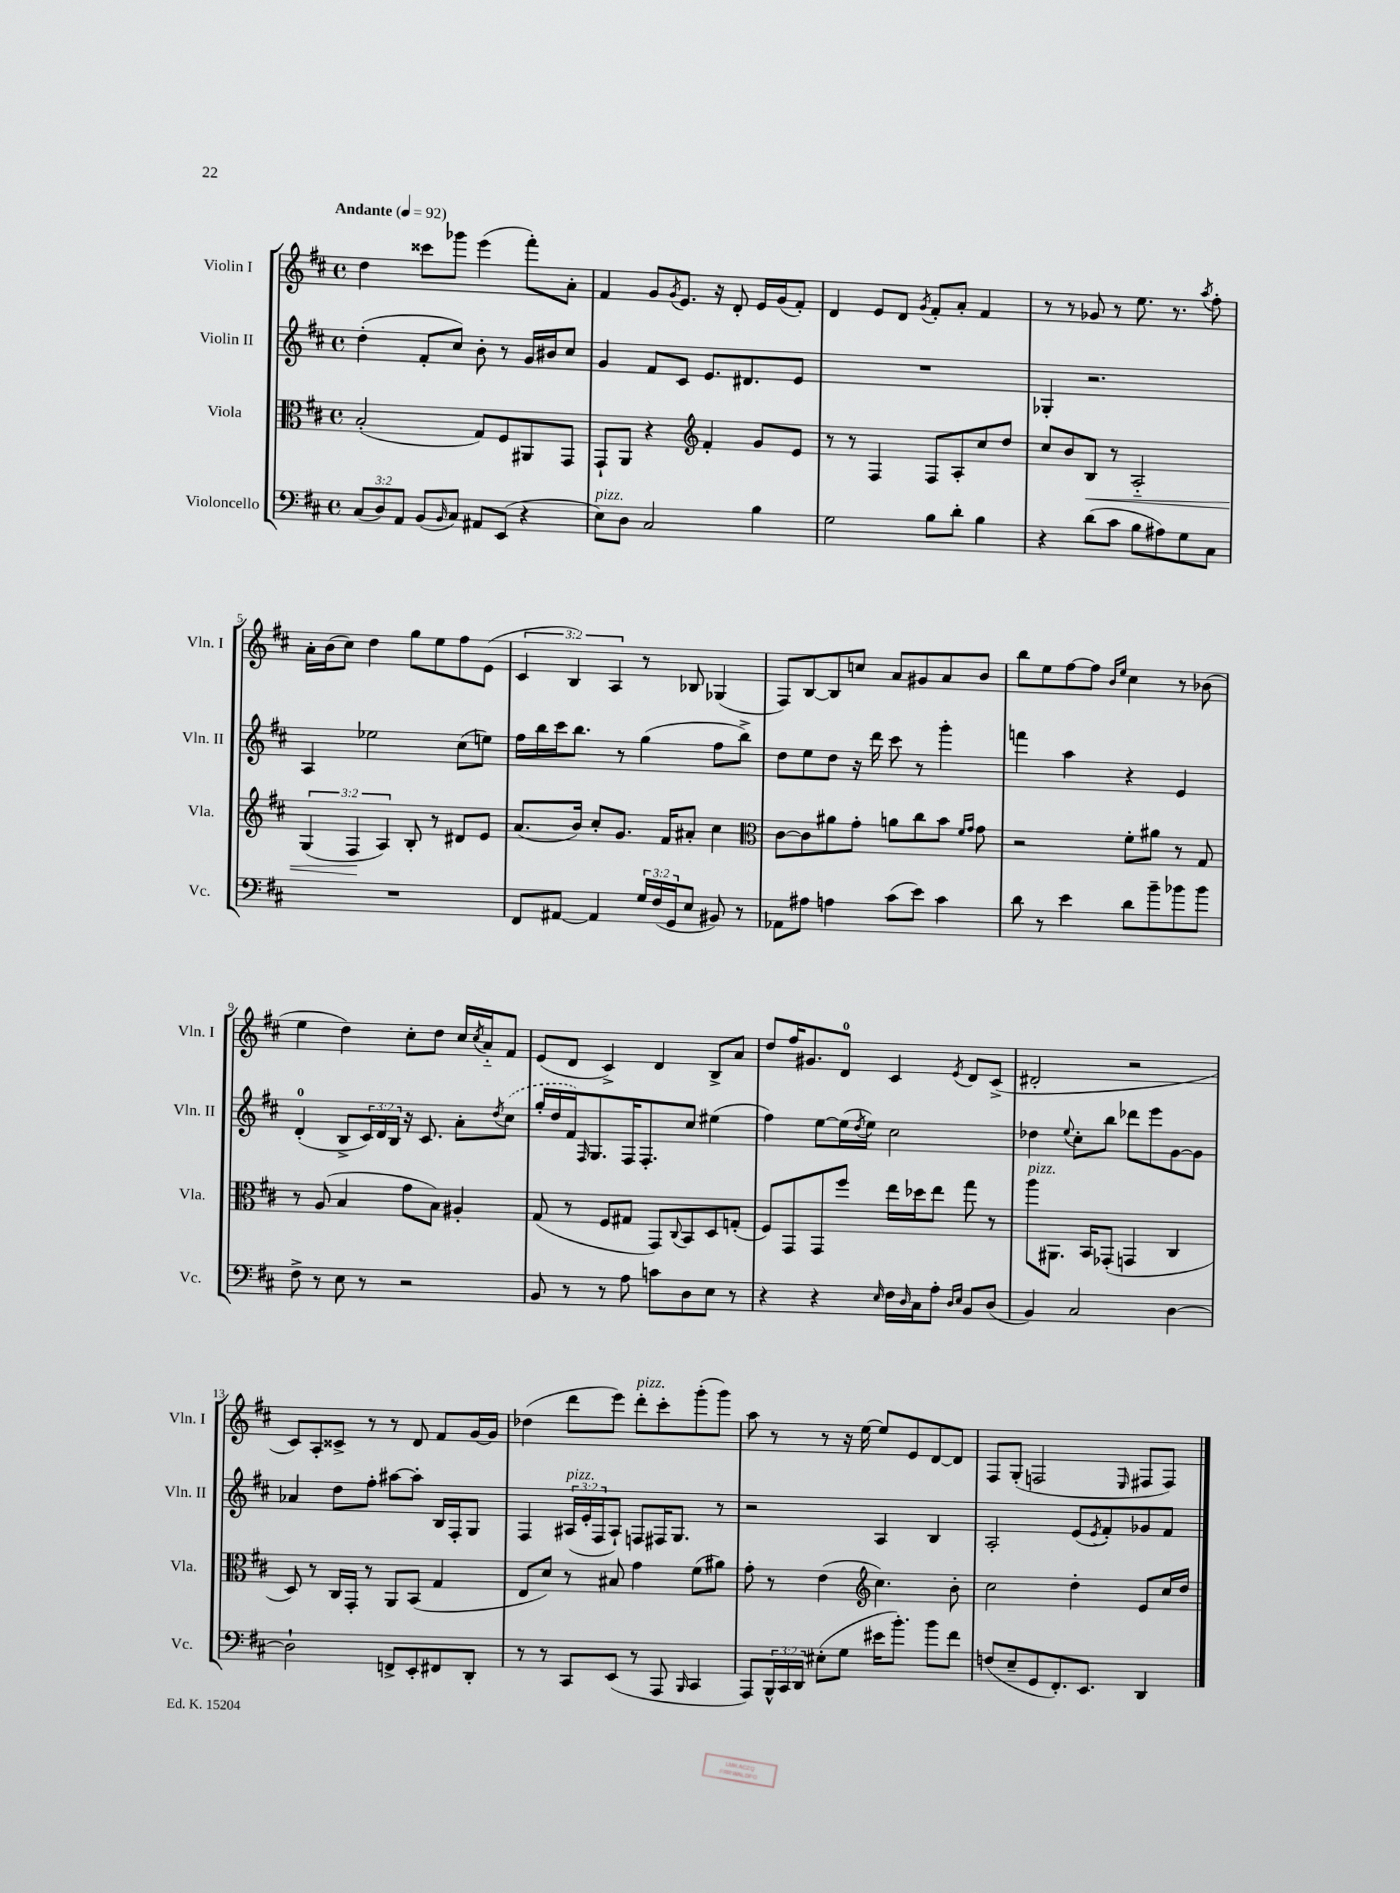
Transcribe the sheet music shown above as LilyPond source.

<<
\new StaffGroup <<
\new Staff = "s0" \with { instrumentName = "Violin I" shortInstrumentName = "Vln. I" } {
    \clef treble \key d \major \defaultTimeSignature \time 4/4 \override Staff.TupletNumber.text = #tuplet-number::calc-fraction-text \tempo "Andante" 4 = 92
    d''4 cisis'''8 ges'''8 e'''4( fis'''8-.) a'8-. |
    fis'4 g'8 \acciaccatura { g'8 } e'8. r16 d'8-. e'16 g'16( fis'8-.) |
    d'4 e'8 d'8 \acciaccatura { g'8 } fis'8-. a'8-. fis'4 |
    r8 r8 ges'8 r8 e''8. r8. \acciaccatura { a''8 } fis''8-. |
    a'16-. b'16( cis''8) d''4 g''8 e''8 fis''8 e'8( |
    \tuplet 3/2 { cis'4 b4) a4 } r8 bes8 ges4( |
    fis8) b8~ b8 c''8 a'8 gis'8 a'8 b'8 |
    b''8 e''8 fis''8~ fis''8 \grace { b'16 e''16 } cis''4 r8 bes'8( |
    e''4 d''4) cis''8-. d''8 cis''16 \acciaccatura { cis''8 } a'16-_ fis'8 |
    e'8( d'8 cis'4->) d'4 b8-> a'8 |
    d''8 fis''16 gis'8. d'8-0 cis'4 \acciaccatura { e'8 } d'8 cis'8->( |
    dis'2-. r2 |
    cis'8) a8-. cisis'8-> r8 r8 d'8 fis'8 g'16~ g'16 |
    des''4( d'''8 e'''8) d'''8-.^\markup { \italic "pizz." } cis'''8-. g'''8-.( g'''8) |
    a''8 r8 r8 r16 e''16~ e''8 e'8 d'8~ d'8 |
    fis8 g8-.( f2 \grace { e16 } fis8 fis8) \bar "|." |
}
\new Staff = "s1" \with { instrumentName = "Violin II" shortInstrumentName = "Vln. II" } {
    \clef treble \key d \major \defaultTimeSignature \time 4/4 \override Staff.TupletNumber.text = #tuplet-number::calc-fraction-text
    d''4-.( fis'8-. cis''8) b'8-. r8 g'16 bis'16 cis''8 |
    g'4 fis'8 cis'8 e'8. dis'8. e'8 |
    R1 |
    ges4-. r2. |
    a4 ees''2 cis''8( e''8) |
    fis''16 b''16 cis'''16 b''8. r8 g''4( fis''8 b''8->) |
    d''8 e''8 d''8 r16 d'''16 cis'''8 r8 g'''4-. |
    f'''4 a''4 r4 e'4 |
    d'4-0-.( b8-> \tuplet 3/2 { cis'16) d'16 b16 } r16 cis'8. a'8-. \acciaccatura { d''8 } \once \slurDashed cis''8( |
    g''16-. d''16 fis'16) \grace { fis16 } g8. fis16 fis8.-. cis''8 eis''4( |
    fis''4) e''8~ e''16( \acciaccatura { d''8 } e''16) cis''2 |
    des''4 \appoggiatura { e''8 } cis''8-. b''8 des'''8 e'''8 g'8~ g'8 |
    aes'4 d''8 fis''8-. ais''8~ ais''8-. b16 fis16-. g8 |
    fis4 \tuplet 3/2 { ais16^\markup { \italic "pizz." }( e'16-. fis16 } ais8-!) f8 fis16 g8. r8 |
    r2 a4 b4 |
    a2-. e'8( \acciaccatura { e'8 } fis'8-.) ges'8 fis'8 \bar "|." |
}
\new Staff = "s2" \with { instrumentName = "Viola" shortInstrumentName = "Vla." } {
    \clef alto \key d \major \defaultTimeSignature \time 4/4 \override Staff.TupletNumber.text = #tuplet-number::calc-fraction-text
    b2-.( g8) fis8 ais,8 g,8 |
    g,8-! a,8 r4 \clef treble fis'4-. g'8 e'8 |
    r8 r8 fis4 fis8 a8-. cis''8 d''8 |
    cis''8 b'8 b8\< r8 a2-_ |
    \tuplet 3/2 { g4( fis4\! a4) } b8-. r8 dis'8 e'8 |
    a'8.( b'16) cis''8-. g'8. fis'16 ais'8-. cis''4 |
    \clef alto cis'8~ cis'8 ais'8 g'8-. a'8 cis''8 b'8 \grace { fis'16 g'16 } g'8 |
    r2 fis'8-. ais'8 r8 g8 |
    r8 a8( b4 g'8 b8) ais4-. |
    g8( r8 fis8 gis8 g,8) \appoggiatura { cis8 } b,8 d8 g8-.( |
    fis8) g,8 g,8 fis''8 e''16 des''16 e''8 g''8 r8 |
    a''8^\markup { \italic "pizz." } ais,8. b,16 ges,8-.( g,4 cis4 |
    d8) r8 cis16 g,16-. r8 a,8 b,8( g4 |
    e8 d'8) r8 bis8 g'4 fis'8( ais'8) |
    g'8-. r8 e'4( \clef treble cis''4.) b'8-. |
    cis''2 d''4-. e'8 cis''16 d''16 \bar "|." |
}
\new Staff = "s3" \with { instrumentName = "Violoncello" shortInstrumentName = "Vc." } {
    \clef bass \key d \major \defaultTimeSignature \time 4/4 \override Staff.TupletNumber.text = #tuplet-number::calc-fraction-text
    \tuplet 3/2 { cis8( d8) a,8 } b,8( \grace { b,16 } cis8) ais,8 e,8( r4 |
    e8^\markup { \italic "pizz." }) d8 cis2 b4 |
    g2 b8 d'8-. b4 |
    r4 d'8( cis'8 b8 ais8) g8 cis8 |
    R1 |
    fis,8 ais,8~ ais,4 \tuplet 3/2 { g16 fis16( g,16 } e8 bis,8) r8 |
    aes,8 ais8 a4 cis'8( e'8) cis'4 |
    d'8 r8 e'4 d'8 b'8-- bes'8 bes'8 |
    fis8-> r8 e8 r8 r2 |
    b,8 r8 r8 a8 c'8 d8 e8 r8 |
    r4 r4 \grace { e16 } fis16 \grace { d16 } cis16 a8-. \grace { d16 e16 } b,8 d8( |
    b,4) cis2 d4~ |
    d2-! f,8-> e,8-. fis,8 d,8-. |
    r8 r8 cis,8 e,8( r8 a,,8 \grace { b,,16 } cis,4 |
    a,,8) \tuplet 3/2 { b,,16-^ cis,16 d,16 } eis8-.( g8 eis'16 b'8.-.) b'8 fis'8 |
    f8( e8-- g,8 fis,8.-.) e,8. d,4 \bar "|." |
}
>>
>>
